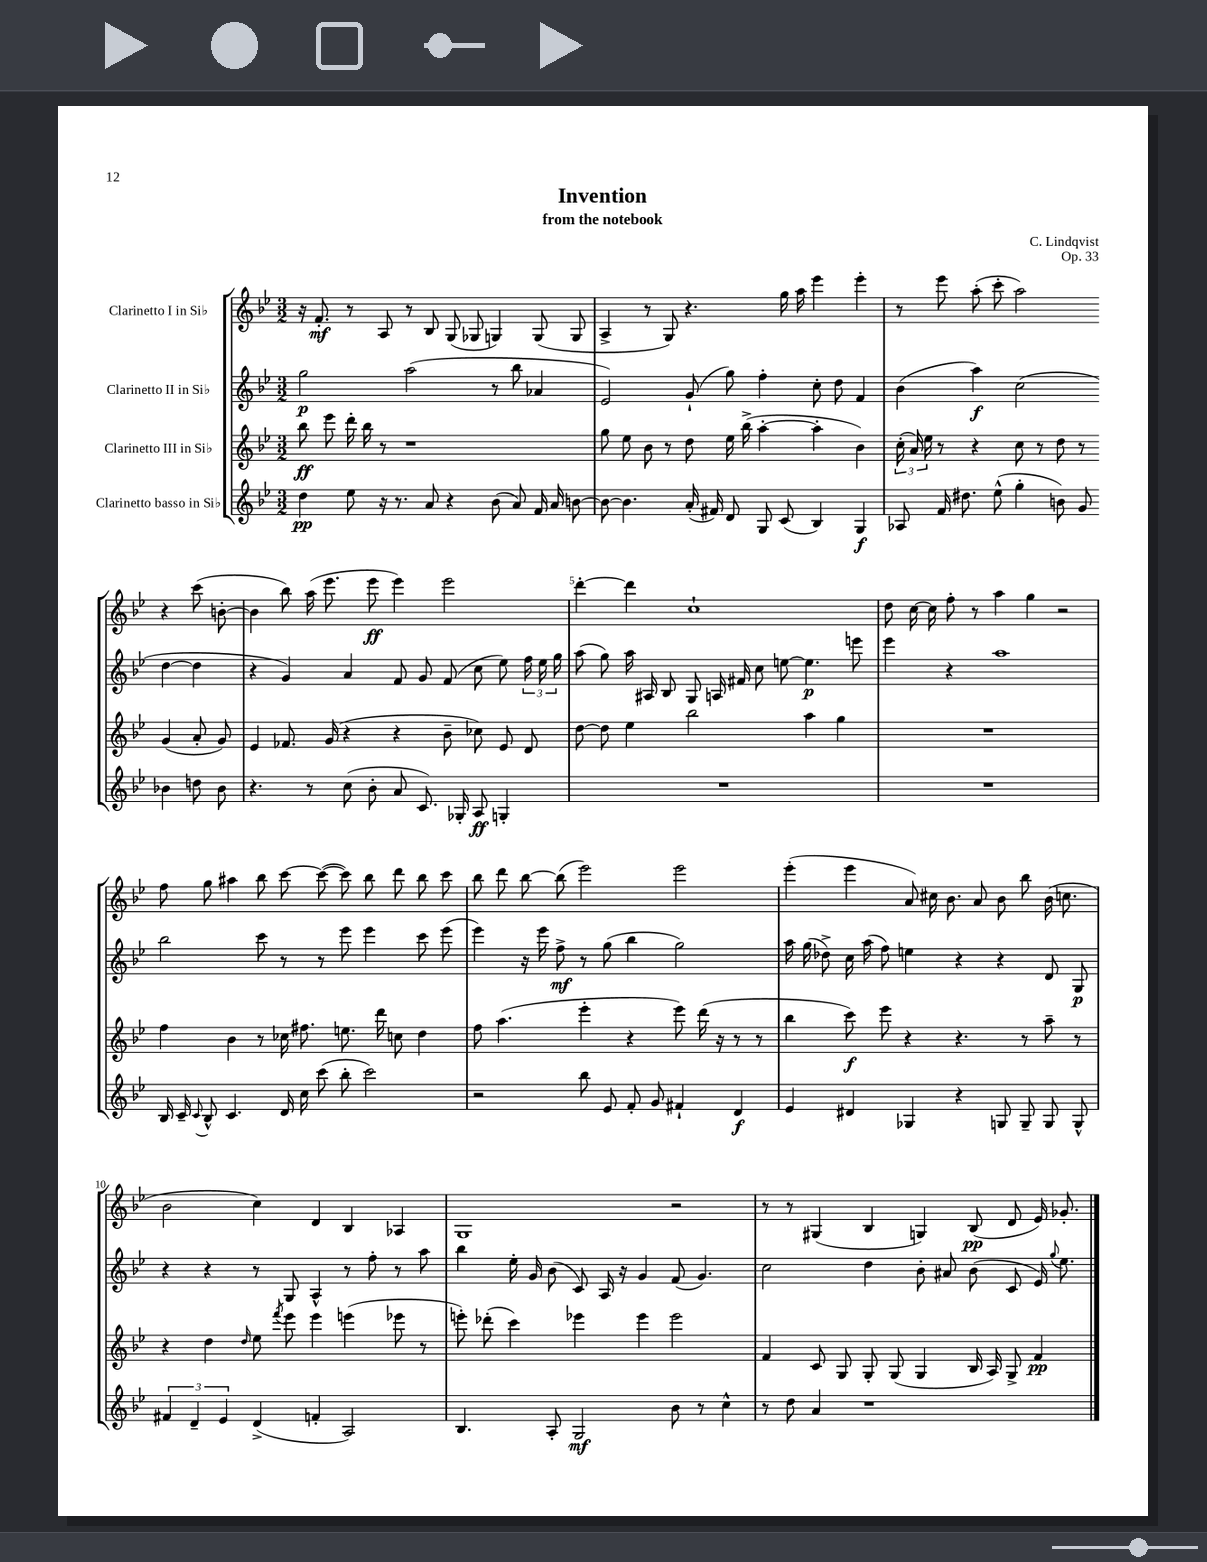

**kern	**kern	**kern	**kern
*staff4	*staff3	*staff2	*staff1
*clefG2	*clefG2	*clefG2	*clefG2
*k[b-e-]	*k[b-e-]	*k[b-e-]	*k[b-e-]
*M3/2	*M3/2	*M3/2	*M3/2
4dd	8bb-	2gg	16r
.	.	.	8.f'
.	8eee-	.	.
8ee-	16ddd'	.	8r
.	16bb-	.	.
16r	8r	.	8A
8.r	.	.	.
.	1r	(2aa	8r
8a	.	.	8B-
4r	.	.	(8G
.	.	.	8G-
(8b-	.	8r	4G)
8a)	.	8bb-	.
16f	.	4a-	(8G
16a	.	.	.
[8b	.	.	8G
=	=	=	=
8b_	8gg	2e-)	4A^
4.b]	8ee-	.	.
.	8b-	.	8r
.	8r	.	8G)
(16a'	8dd	(8g`	4.r
16f#)	.	.	.
8d	16ee-	8gg)	.
.	(16bb-^	.	.
8G	[4aa'	4ff'	.
(8c	.	.	16gg
.	.	.	16aa
4B-)	4aa']	8cc'	4eee-
.	.	8dd	.
4G	4b-)	4f	4eee-'
=	=	=	=
8A-	(24cc'	(4b-	8r
.	24a)	.	.
.	24ee-	.	.
16f	8r	.	8eee-
8.dd#	.	.	.
.	4r	4aa)	(8aa'
(8ee-^^	.	.	8ccc'
4gg'	8cc	(2cc	2aa)
.	8r	.	.
8b)	8dd	.	.
8g	8r	.	.
4b-	(4g	[4dd	4r
8dd	8a'	4dd]	(8ccc
8b-	8g)	.	[8b'
=	=	=	=
4.r	4e-	4r	4b]
.	8.f-	4g)	8bb-)
8r	.	.	(16aa
.	(16g	.	8.eee-
(8cc	4r	4a	.
8b-'	.	.	8eee-
8a	4r	8f	4eee-)
8.c)	.	8g	.
.	8b-~	(8f	2eee-
16G-'	.	.	.
8A	8cc-)	8cc	.
4G'	8e-	8ee-)	.
.	8d	24ff	.
.	.	24ee-	.
.	.	24gg	.
=	=	=	=
1.r	[8dd	(8aa	[4ddd'
.	8dd]	8gg)	.
.	4ee-	16aa	4ddd]
.	.	16A#	.
.	.	8B-	.
.	2bb-	8G	1cc`
.	.	16A	.
.	.	16f#	.
.	.	8cc	.
.	.	[8ee	.
.	4aa	4.ee]	.
.	4gg	.	.
.	.	8eee	.
=	=	=	=
1.r	1.r	4eee-	8dd
.	.	.	[16cc
.	.	.	16cc]
.	.	4r	8ff'
.	.	.	8r
.	.	1aa	4aa
.	.	.	4gg
.	.	.	2r
=	=	=	=
16B-	4ff	2bb-	8ff
16c~	.	.	.
8qqc	.	.	.
8B-^^	.	.	8gg
4.c	4b-	.	4aa#
.	8r	8ccc	8bb-
16d	16cc-	8r	[8ccc
16cc	8.ff#	.	.
(8ccc	.	8r	(8ccc_
8bb-'	8.ee	8eee-	8ccc])
2ccc)	.	4eee-	8bb-
.	16ddd	.	.
.	8cc	.	8ddd
.	4dd	8ccc	8bb-
.	.	(8eee-	8ccc
=	=	=	=
2r	8ff	4eee-)	8bb-
.	(4.aa	.	8ddd
.	.	16r	[8bb-
.	.	16eee-	.
.	.	8ff^	(8bb-]
8bb-	4eee-'	8r	2eee-)
8e-	.	(8gg	.
8f'	4r	4bb-	.
8g	.	.	.
4f#`	8eee-)	2gg)	2eee-
.	(16ddd	.	.
.	16r	.	.
4d	8r	.	.
.	8r	.	.
=	=	=	=
4e-	4bb-	16aa	(4eee-'
.	.	(16gg	.
.	.	8dd-^)	.
4d#	8ccc)	16cc	4eee-
.	.	(16aa	.
.	8eee-	8ff)	.
4G-	4r	4ee	8a)
.	.	.	16cc#
.	.	.	8.b-
4r	4.r	4r	.
.	.	.	8a
8G	.	4r	8b-
8G~	8r	.	8bb-
8G	8aa~	8d	(16b-
.	.	.	8.cc
8G^^	8r	8G	.
=	=	=	=
6f#	4r	4r	2b-
6d~	.	.	.
.	4dd	4r	.
6e-	.	.	.
.	16qqdd	.	.
(4d^	8ee-	8r	4cc)
.	8qfff	.	.
.	8eee-	8G	.
4f'	4eee-	4A^^	4d
2A)	(4eee	8r	4B-
.	.	8ff'	.
.	8eee-	8r	4A-
.	8r	8aa	.
=	=	=	=
4.B-	8eee')	4bb-	1G
.	(8ddd-'	.	.
.	4ccc)	16ee-'	.
.	.	16g	.
8A'	.	(8b-	.
2G	4eee-	8c)	.
.	.	16A	.
.	.	16r	.
.	4eee-	4g	.
8b-	2eee-	(8f	2r
8r	.	4.g)	.
4cc^^	.	.	.
=	=	=	=
8r	4f	2cc	8r
8dd	.	.	8r
4a	8c	.	(4G#
.	8G	.	.
1r	8G'	4dd	4B-
.	(8G	.	.
.	4G	8b-'	4G)
.	.	8a#	.
.	16B-	(8b-	(8B-
.	16A)	.	.
.	8G^	8c	8d
.	4f	16e-)	16e-)
.	.	8qqgg	.
.	.	8.ee-	8.g-'
==	==	==	==
*-	*-	*-	*-
